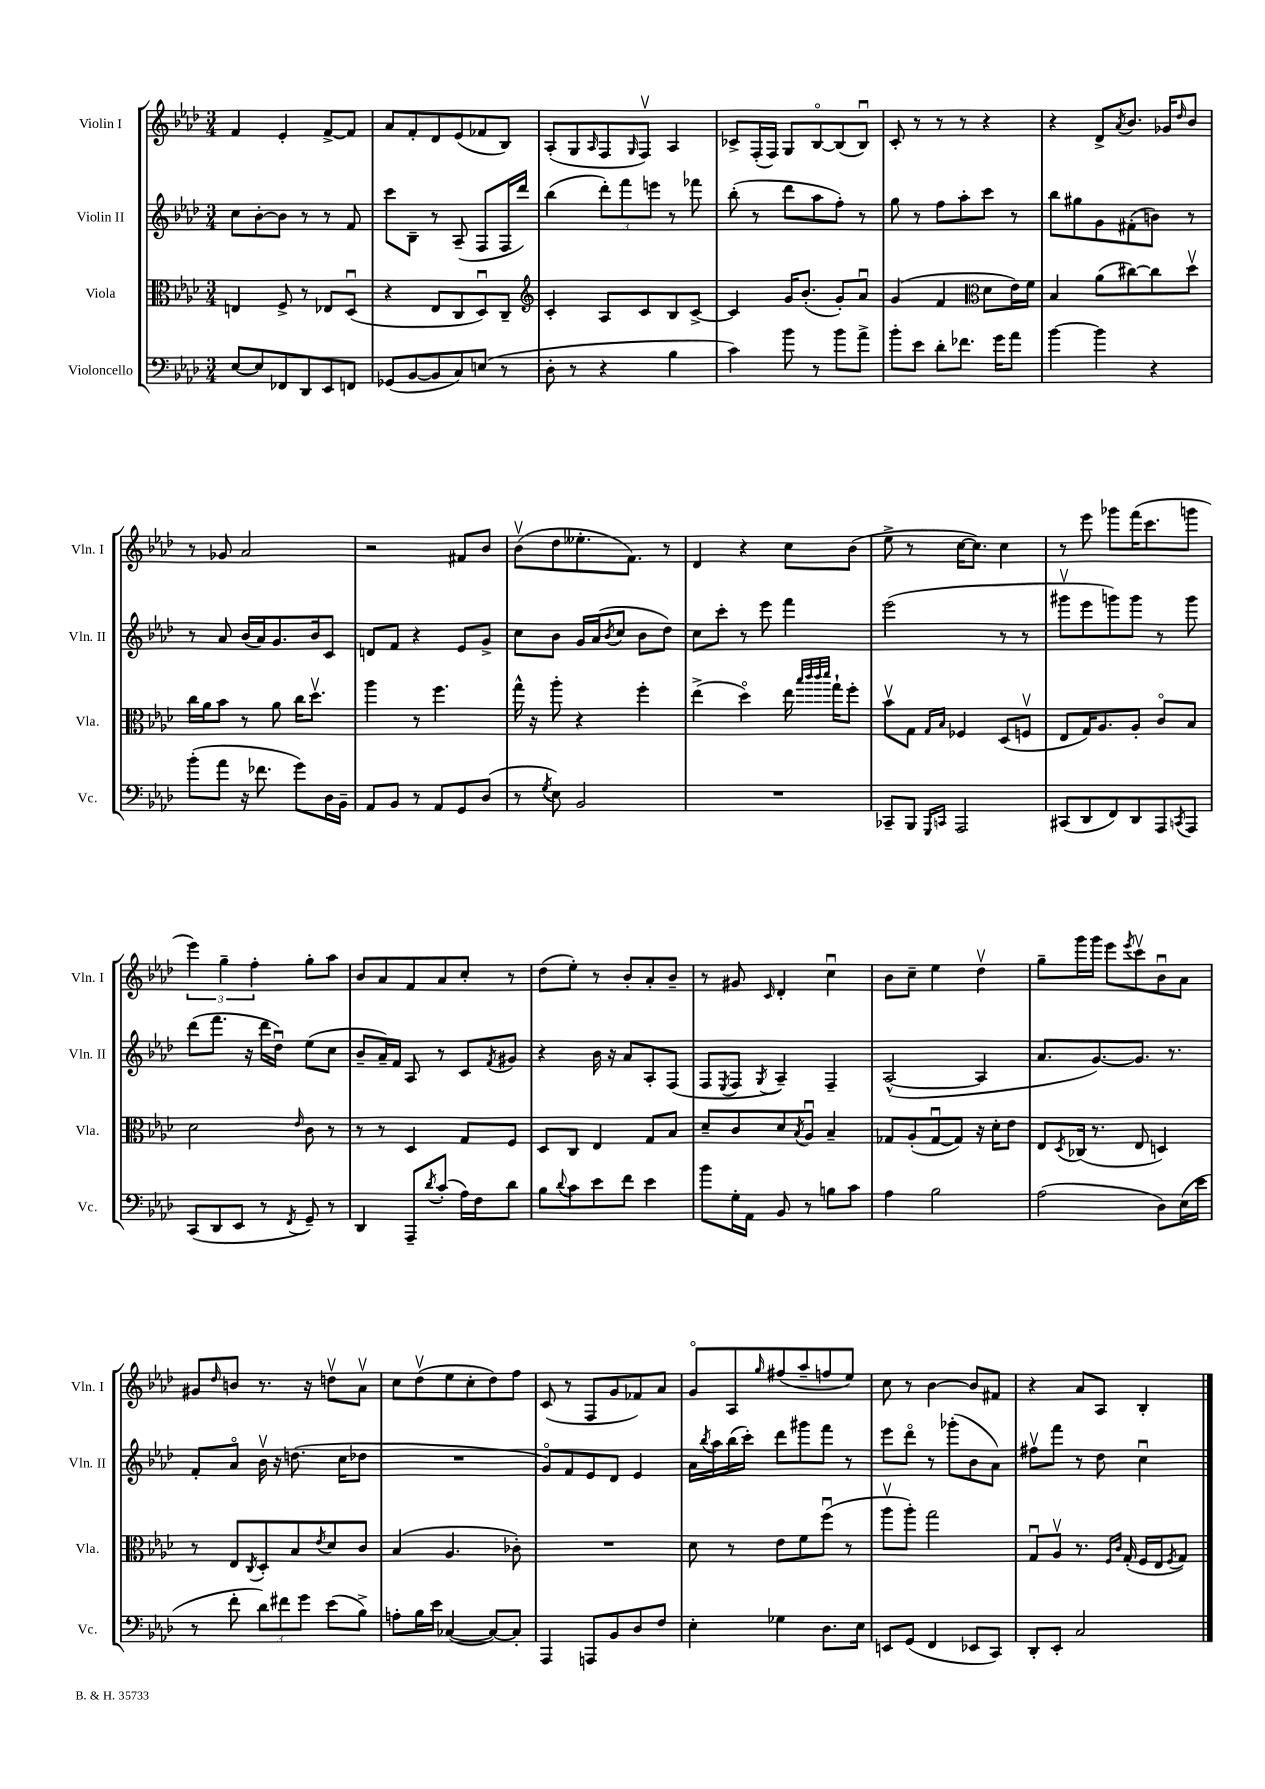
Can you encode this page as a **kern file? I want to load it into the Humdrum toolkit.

**kern	**kern	**kern	**kern
*part4	*part3	*part2	*part1
*staff4	*staff3	*staff2	*staff1
*I"Violoncello	*I"Viola	*I"Violin II	*I"Violin I
*I'Vc.	*I'Vla.	*I'Vln. II	*I'Vln. I
*clefF4	*clefC3	*clefG2	*clefG2
*k[b-e-a-d-]	*k[b-e-a-d-]	*k[b-e-a-d-]	*k[b-e-a-d-]
*M3/4	*M3/4	*M3/4	*M3/4
=99	=99	=99	=99
[8E-/L	4En/	8cc\L	4f/
8E-/]	.	[8b-'\	.
8FF-X/	8F^/	8b-\J]	4e-'/
8DD-/	8r	8r	.
8EE-/	8E-X/L	8r	[8f^/L
8FFn/J	(8D-u/J	8f/	8f/J]
=100	=100	=100	=100
(8GG-X/L	4r	8ccc\L	8a-/L
[8BB-/	.	8B-~\J	8f'/
8BB-/]	8E-/L	8r	8d-/
8C/)	8C/	(8A-~/	(8e-/
(8En/J	8D-u/)	8F/L	8f-X/
8r	8C~/J	16F/L	8B-/J)
.	.	16ddd-/JJ)	.
=101	=101	=101	=101
*	*clefG2	*	*
8D-'\	4c'/	(4bb-\	(8A-'/L
8r	.	.	8G/
.	.	.	16qqA-/
4r	8A-/L	12ddd-'\L)	8F/
.	.	12fff\	.
.	.	.	16qqG/
.	8c/	.	8Fv/J)
.	.	12eeen\J	.
4B-\	8B-/	8r	4A-/
.	[8c^/J	8fff-X\	.
=102	=102	=102	=102
4c\)	4c/]	(8bb-'\	8c-X^/L
.	.	8r	(16F'/L
.	.	.	16F/JJ)
8b-\	16g/KL	8ddd-\L	8G/L
.	(8.b-'/J	.	.
8r	.	8aa-\	[8B-/
8b-\L	8g'/L)	8ff'\J)	(8B-/]
8a-^\J	8a-u/J	8r	8B-u/J)
=103	=103	=103	=103
8b-'\L	(4g/	8gg\	8c'/
8e-\J	.	8r	8r
8d-'\L	4f/	8ff\L	8r
8.f-X\J	.	8aa-'\	8r
*	*clefC3	*	*
.	8d-\L	8ccc\J	4r
16g\KL	.	.	.
8a-\J	16e-\L)	8r	.
.	16f\JJ	.	.
=104	=104	=104	=104
[4b-\	4B-/	8bb-\L	4r
.	.	8gg#X\	.
4b-\]	(8a-\L	8g\	8d-^/L
.	.	.	8qa-/
.	[8cc#X\)	(8f#X'\	8.b-/J
4r	8cc#\]	8bn\J)	.
.	.	.	16g-X/KL
.	.	.	16qqdd-/
.	8dd-v\J	8r	8b-/J
!!LO:LB:g=z
=105	=105	=105	=105
(8b-'\L	16cc\LL	8r	8r
.	16a-\J	.	.
8a-\J	8b-\J	8a-/	8g-X/
16r	8r	(16b-/LL	2a-/
8.f-X\	.	16a-/J)	.
.	8a-\	8.g/	.
8g\L)	16cc\KL	.	.
.	8.dd-v\J	16b-/k	.
16D-\L	.	8c/J	.
16BB-~\JJ	.	.	.
=106	=106	=106	=106
8AA-/L	4aa-\	8dn/L	2r
8BB-/J	.	8f/J	.
8r	8r	4r	.
8AA-/L	4.ff\	.	.
8GG/	.	8e-/L	8f#X/L
(8D-/J	.	8g^/J	8b-/J
=107	=107	=107	=107
8r	16gg^^\	8cc\L	(8b-v\L
.	16r	.	.
8qG/	.	.	.
8E-\)	8aa-'\	8b-\J	8dd-\
2BB-/	4r	16g/LL	8.ee--X'\
.	.	(16a-/J	.
.	.	8qb-/	.
.	.	8cc/J	.
.	.	.	8.f\J)
.	4ff'\	8b-\L	.
.	.	8dd-\J)	8r
=108	=108	=108	=108
2.r	(4ee-^\	8cc\L	4d-/
.	.	8ccc'\J	.
.	4dd-\)	8r	4r
.	.	8eee-\	.
.	16ee-\	4fff\	8cc\L
.	32qqbb-/LLL	.	.
.	32qqccc/	.	.
.	32qqccc/	.	.
.	32qqddd-/JJJ	.	.
.	16gg`\KL	.	.
.	8ff'\J	.	(8b-\J
=109	=109	=109	=109
8CC-X~/L	8b-v\L	(2eee-\	8ee-^\
8BBB-/J	8G\J	.	8r
16qqGGG/LL	16qqG/LL	.	.
16qqCCn/JJ	16qqB-/JJ	.	.
2AAA-/	4F-X/	.	[16cc\KL
.	.	.	8.cc\J])
.	(8D-/L	8r	4cc\
.	8Fnv/J	8r	.
=110	=110	=110	=110
(8CC#X/L	8E-/L	8ggg#Xv\L	8r
8DD-/	16G/K)	8eee-\	8eee-\
.	8.A-/	.	.
8FF/)	.	8gggn\)	8ggg-X\L
8DD-/	8A-'/J	8ggg\J	(16fff\K
.	.	.	8.ccc\
8AAA-/	8c/L	8r	.
8qCCn/	.	.	.
8AAA-/J	8B-/J	8ggg\	8gggn\J
!!LO:LB:g=z
=111	=111	=111	=111
(8CC/L	2d-\	(8ddd-\L	6eee-\)
8DD-/	.	8.fff\J	.
.	.	.	6gg~\
8EE-/J	.	.	.
.	.	16r	.
.	.	.	6ff'\
8r	.	16ddd-\LL	.
.	.	16dd-u\JJ)	.
8qFF/	16qqe-/	.	.
8GG~/)	8c\	(8ee-\L	8gg'\L
8r	8r	8cc\J	8aa-\J
=112	=112	=112	=112
4DD-/	8r	8b-~/L	8b-/L
.	8r	16a-~/L)	8a-/
.	.	16f/JJ	.
8AAA-~/L	4D-/	8A-/	8f/
8qd-/	.	.	.
(8c'/J	.	8r	8a-/
16A-\LL)	8G/L	8c/L	8cc'/J
16F\J	.	.	.
.	.	8qf/	.
8d-\J	8F/J	8g#X/J	8r
=113	=113	=113	=113
8B-\L	8D-/L	4r	(8dd-\L
8qqd-/	.	.	.
8c\	8C/J	.	8ee-'\J)
8e-\	4E-/	16b-\	8r
.	.	16r	.
8f\J	.	8a-/L	8b-'/L
4e-\	8G/L	8A-'/	8a-'/
.	8B-/J	(8F/J	8b-~/J
=114	=114	=114	=114
8b-\L	8d-~/L	8F/L	8r
.	.	8qE-/	.
16G'\L	8c/	8F/J	8g#X/
16AA-\JJ	.	.	.
.	.	8qG/	16qqc/
8BB-/	8d-/	4A-~/)	4d-'/
.	8qB-/	.	.
8r	8A-u/J	.	.
8Bn\L	4B-~/	4F~/	4ccu\
8c\J	.	.	.
=115	=115	=115	=115
4A-\	8G-X/L	([2A-^^/	8b-\L
.	(8A-'/	.	8cc~\J
2B-\	[8G-u/	.	4ee-\
.	8G-/J])	.	.
.	16r	4A-/]	4dd-v\
.	16d-'\KL	.	.
.	8e-\J	.	.
=116	=116	=116	=116
(2A-\	8E-/L	8.a-/L	8gg~\L
.	8qD-/	.	.
.	(16C-X/Jk	.	16ggg\L
.	8.r	[8.g/)	16ggg\JJ
.	.	.	8eee-\L
.	.	.	8qeee-/
.	8E-/	8.g/J]	8cccv\
8D-\L)	4Dn/)	.	8b-u\
.	.	8.r	.
(16E-\L	.	.	8a-\J
16e-\JJ	.	.	.
!!LO:LB:g=z
=117	=117	=117	=117
8r	8r	8f'/L	8g#X/L
.	.	.	16qqdd-/
8f'\	8E-/L	8a-/J	8bn/J
.	8qC/	.	.
12d-\L)	8D-'/	16b-v\	8.r
.	.	16r	.
12f#X\	.	.	.
.	8B-/	(8.ddn\	.
12g\J	.	.	.
.	.	.	16r
.	8qe-/	.	.
(8e-\L	8d-/	.	8ddnv\L
.	.	16cc\KL	.
8B-^\J)	8c/J	8dd-X\J	8a-v\J
=118	=118	=118	=118
8An'\L	(4B-/	2.r	8cc\L
16B-\L	.	.	(8dd-v\
16e-\JJ	.	.	.
([4C-X/	4.A-/	.	8ee-\
.	.	.	8cc'\
8C-/L_)	.	.	8dd-\)
8C-'/J]	8c-X'\)	.	8ff\J
=119	=119	=119	=119
4AAA-/	2.r	8g/L)	(8c/
.	.	8f/	8r
8AAAn/L	.	8e-/	8F/L
8BB-/	.	8d-/J	8g/
8D-/	.	4e-/	8f-X/)
8F/J	.	.	8a-/J
=120	=120	=120	=120
4E-'\	8d-\	16a-\LL	8g/L
.	.	8qbb-/	.
.	.	16aa-\	.
.	8r	(16bb-\	8A-/
.	.	16ccc'\JJ)	.
.	.	.	16qqgg/
4G-X\	8e-\L	8ddd-\L	(8ff#X/
.	8f\	8ggg#X\	8aa-~/
8.D-\L	(8ffu\J	8fff\J	8ffn/
.	8r	8r	8ee-/J)
16E-\Jk	.	.	.
=121	=121	=121	=121
8EEn/L	8aa-v\L	8eee-\L	8cc\
(8GG/J	8aa-'\J)	8ddd-\J	8r
4FF/	2gg\	8r	[4b-\
.	.	(8ggg-X'\L	.
8EE-X/L	.	8b-\	8b-/L]
8CC/J)	.	8a-\J)	8f#X/J
=122	=122	=122	=122
8DD-'/L	8Gu/L	8ff#Xv\L	4r
8EE-'/J	8A-v/J	8fff\J	.
2C/	8.r	8r	8a-/L
.	.	8dd-\	8A-/J
.	16qqF/LL	.	.
.	16qqc/JJ	.	.
.	(16G'/	.	.
.	16F/LL	4ccu\	4B-'/
.	16E-/J	.	.
.	8qF/	.	.
.	8G/J)	.	.
==	==	==	==
*-	*-	*-	*-
